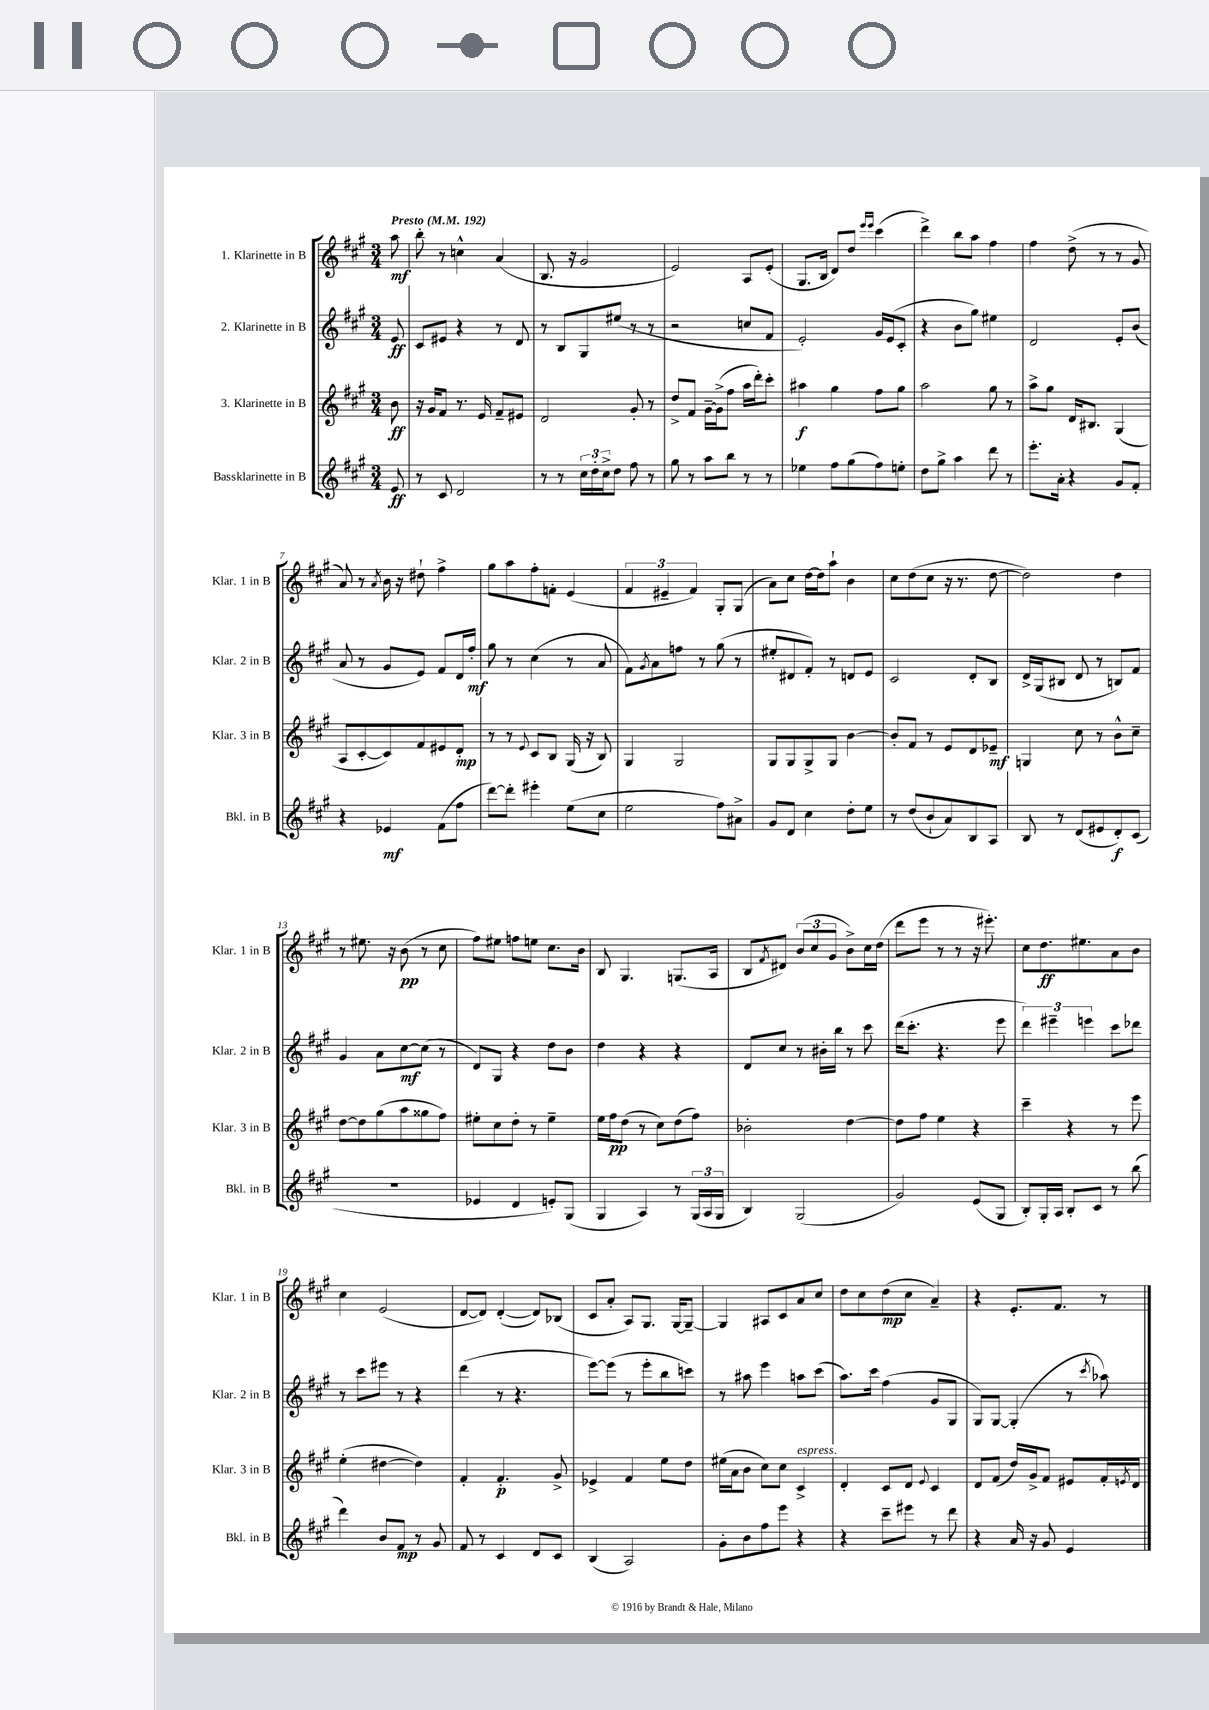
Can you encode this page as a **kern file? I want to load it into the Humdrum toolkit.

**kern	**dynam	**kern	**dynam	**kern	**dynam	**kern	**dynam
*part4	*part4	*part3	*part3	*part2	*part2	*part1	*part1
*staff4	*staff4	*staff3	*staff3	*staff2	*staff2	*staff1	*staff1
*I"Bassklarinette in B	*	*I"3. Klarinette in B	*	*I"2. Klarinette in B	*	*I"1. Klarinette in B	*
*I'Bkl. in B	*	*I'Klar. 3 in B	*	*I'Klar. 2 in B	*	*I'Klar. 1 in B	*
*clefG2	*	*clefG2	*	*clefG2	*	*clefG2	*
*k[f#c#g#]	*	*k[f#c#g#]	*	*k[f#c#g#]	*	*k[f#c#g#]	*
*M3/4	*	*M3/4	*	*M3/4	*	*M3/4	*
*MM192	*	*MM192	*	*MM192	*	*MM192	*
=	=	=	=	=	=	=	=
!	!	!	!	!	!	!LO:TX:a:B:t=Presto	!
8e/	ff	8b\	ff	8e/	ff	8aa\	mf
=1	=1	=1	=1	=1	=1	=1	=1
8r	.	16r	.	8c#/L	.	8bb'\	.
.	.	16g#/KL	.	.	.	.	.
8c#/	.	8f#/J	.	8e#X/J	.	8r	.
2d/	.	8.r	.	4r	.	4ccn^^\	.
.	.	16e/	.	.	.	.	.
.	.	8f#~/L	.	8r	.	(4a/	.
.	.	8e#X/J	.	8d/	.	.	.
=2	=2	=2	=2	=2	=2	=2	=2
8r	.	2d/	.	8r	.	8.B/	.
8r	.	.	.	8B/L	.	.	.
.	.	.	.	.	.	16r	.
24cc#\LL	.	.	.	8G#/	.	2g#/	.
24dd'\	.	.	.	.	.	.	.
24cc#^\J	.	.	.	.	.	.	.
8dd\J	.	.	.	(8ee#X/J	.	.	.
8ff#\	.	8g#'/	.	8r	.	.	.
8r	.	8r	.	8r	.	.	.
=3	=3	=3	=3	=3	=3	=3	=3
8gg#\	.	8dd^/L	.	2r	.	2e/)	.
8r	.	8f#/J	.	.	.	.	.
8aa\L	.	[16g#~\LL	.	.	.	.	.
.	.	(16g#^\J]	.	.	.	.	.
8bb\J	.	8ff#\J	.	.	.	.	.
8r	.	16aa\LL	.	8ccn/L	.	8A/L	.
.	.	16ddd'\J)	.	.	.	.	.
8r	.	8ccc#'\J	.	8f#/J	.	(8e'/J	.
=4	=4	=4	=4	=4	=4	=4	=4
4ee-X\	.	4aa#X\	f	2e'/)	.	8.G#/L	.
.	.	.	.	.	.	16B/Jk	.
8ff#\L	.	4gg#\	.	.	.	8d/L)	.
(8gg#\	.	.	.	.	.	8dd/J	.
.	.	.	.	.	.	16qqeee/LL	.
.	.	.	.	.	.	16qqeee/JJ	.
8ff#\)	.	8ff#\L	.	16g#/LL	.	(4ccc#\	.
.	.	.	.	(16e/J	.	.	.
8een'\J	.	8gg#\J	.	8c#'/J	.	.	.
=5	=5	=5	=5	=5	=5	=5	=5
8dd\L	.	2aa\	.	4r	.	4ddd^\)	.
8gg#^\J	.	.	.	.	.	.	.
4aa\	.	.	.	8b\L	.	8bb\L	.
.	.	.	.	8gg#\J)	.	8aa\J	.
8ddd\	.	8gg#\	.	4ee#X\	.	4ff#\	.
8r	.	8r	.	.	.	.	.
=6	=6	=6	=6	=6	=6	=6	=6
8.eee'\L	.	8aa^\L	.	2d/	.	4ff#\	.
.	.	8gg#\J	.	.	.	.	.
16a'\Jk	.	.	.	.	.	.	.
4r	.	16d/KL	.	.	.	(8dd^\	.
.	.	8.B#X/J	.	.	.	.	.
.	.	.	.	.	.	8r	.
8g#/L	.	(4G#/	.	8e'/L	.	8r	.
8f#'/J	.	.	.	(8b/J	.	8g#/	.
!!LO:LB:g=z
=7	=7	=7	=7	=7	=7	=7	=7
4r	.	8A/L	.	8a/	.	8a/)	.
.	.	[8c#'/	.	8r	.	8r	.
.	.	.	.	.	.	8qa/	.
4e-X/	mf	8c#/])	.	8g#/L	.	16b\	.
.	.	.	.	.	.	16r	.
.	.	8f#/	.	8e/J)	.	8dd#X`\	.
(8f#\L	.	8e#X/	.	8f#/L	.	4ff#^\	.
8ff#\J	.	8d'/J	mp	16d/L	.	.	.
.	.	.	.	16ff#'/JJ	mf	.	.
=8	=8	=8	=8	=8	=8	=8	=8
[8ddd\L)	.	8r	.	8gg#\	.	8gg#\L	.
8ddd'\J]	.	8r	.	8r	.	8aa\	.
.	.	8qqe/	.	.	.	.	.
4eee#X'\	.	8c#/L	.	(4cc#\	.	8ff#'\	.
.	.	8B/J	.	.	.	8fn'\J	.
(8ee\L	.	(16G#/	.	8r	.	(4e/	.
.	.	16r	.	.	.	.	.
8cc#\J	.	8B/)	.	8a/	.	.	.
=9	=9	=9	=9	=9	=9	=9	=9
2ee\	.	4G#/	.	8f#\L)	.	6f#/	.
.	.	.	.	8qg#/	.	.	.
.	.	.	.	8a\	.	.	.
.	.	.	.	.	.	6e#X~/	.
.	.	2G#/	.	8ffn\J	.	.	.
.	.	.	.	.	.	6f#/)	.
.	.	.	.	8r	.	.	.
8ff#\L)	.	.	.	(8gg#\	.	8G#'/L	.
8a#X^\J	.	.	.	8r	.	(8G#/J	.
=10	=10	=10	=10	=10	=10	=10	=10
8g#/L	.	8G#/L	.	8ee#X'/L	.	8a\L)	.
8d/J	.	8G#/	.	8d#X/	.	8cc#\J	.
4cc#\	.	8G#^/	.	8f#'/J)	.	[16dd\LL	.
.	.	.	.	.	.	16dd\J]	.
.	.	8G#/J	.	8r	.	8aa`\J	.
8dd'\L	.	[4b\	.	8dn/L	.	4b\	.
8ee\J	.	.	.	8e/J	.	.	.
=11	=11	=11	=11	=11	=11	=11	=11
8r	.	8b'/L]	.	2c#/	.	8cc#\L	.
(8dd/L	.	8f#/J	.	.	.	(8dd\	.
8b`/	.	8r	.	.	.	8cc#\J	.
8a/)	.	8e/L	.	.	.	16r	.
.	.	.	.	.	.	8.r	.
8B/	.	8d/	.	8d'/L	.	.	.
8A/J	.	8e-X~/J	mf	8B/J	.	[8dd\	.
=12	=12	=12	=12	=12	=12	=12	=12
8B/	.	4Gn/	.	16d^/LL	.	2dd\])	.
.	.	.	.	(16G#/J	.	.	.
8r	.	.	.	8B#X/J	.	.	.
(8d/L	.	8cc#\	.	8d/	.	.	.
8e#X/	.	8r	.	8r	.	.	.
8d'/)	f	8b^^\L	.	8Bn/L)	.	4dd\	.
(8c#/J	.	8cc#~\J	.	8f#/J	.	.	.
!!LO:LB:g=z
=13	=13	=13	=13	=13	=13	=13	=13
2.r	.	[8dd\L	.	4g#/	.	8r	.
.	.	8dd\]	.	.	.	8.ee#X\	.
.	.	(8gg#\	.	8a\L	.	.	.
.	.	.	.	.	.	16r	.
.	.	8aa\	.	[8cc#\	mf	(8b\	pp
.	.	8gg##X\	.	(8cc#\J]	.	8r	.
.	.	8ff#\J)	.	8r	.	8cc#\	.
=14	=14	=14	=14	=14	=14	=14	=14
4e-X/	.	8ee#X'\L	.	8d/L)	.	8ff#\L)	.
.	.	8cc#\	.	8G#/J	.	8ee#X\J	.
4d/	.	8dd'\J	.	4r	.	8ffn\L	.
.	.	8r	.	.	.	8een\J	.
8en'/L)	.	4ee#~\	.	8dd\L	.	8.cc#\L	.
(8G#/J	.	.	.	8b\J	.	.	.
.	.	.	.	.	.	16b\Jk	.
=15	=15	=15	=15	=15	=15	=15	=15
4G#/	.	16ee\LL	.	4dd\	.	8B/	.
.	.	16ff#\J	pp	.	.	.	.
.	.	(8dd\J	.	.	.	4.G#/	.
4A/)	.	8r	.	4r	.	.	.
.	.	8cc#\L)	.	.	.	.	.
8r	.	(8dd\	.	4r	.	(8.Gn/L	.
(24G#/LL	.	8ff#\J)	.	.	.	.	.
24A/	.	.	.	.	.	.	.
.	.	.	.	.	.	16A/Jk	.
24G#/JJ	.	.	.	.	.	.	.
=16	=16	=16	=16	=16	=16	=16	=16
4B/)	.	2b-X'\	.	8d/L	.	8B/L	.
.	.	.	.	.	.	8qf#/	.
.	.	.	.	8cc#/J	.	8d#X/J)	.
(2G#/	.	.	.	8r	.	(12b/L	.
.	.	.	.	.	.	12cc#/	.
.	.	.	.	16b#X'\LL	.	.	.
.	.	.	.	.	.	12g#/J	.
.	.	.	.	16bb\JJ	.	.	.
.	.	[4dd\	.	8r	.	8b^\L)	.
.	.	.	.	8ccc#\	.	16cc#\L	.
.	.	.	.	.	.	(16dd\JJ	.
=17	=17	=17	=17	=17	=17	=17	=17
2g#/)	.	8dd\L]	.	(16ddd\KL	.	8ddd\L	.
.	.	.	.	8.ccc#'\J	.	.	.
.	.	8ff#\J	.	.	.	8eee\J	.
.	.	4ee\	.	4.r	.	8r	.
.	.	.	.	.	.	8r	.
(8e/L	.	4r	.	.	.	16r	.
.	.	.	.	.	.	8.eee#X'\)	.
8G#/J	.	.	.	8eee\	.	.	.
=18	=18	=18	=18	=18	=18	=18	=18
8B'/L)	.	4ccc#~\	.	6ddd\)	.	8cc#\L	.
16G#'/L	.	.	.	.	.	8.dd\	ff
.	.	.	.	6eee#X~\	.	.	.
16A/JJ	.	.	.	.	.	.	.
8B'/L	.	4r	.	.	.	.	.
.	.	.	.	.	.	8.ee#X\	.
.	.	.	.	6eeen\	.	.	.
8c#/J	.	.	.	.	.	.	.
8r	.	8r	.	8ccc#\L	.	8a\	.
(8bb\	.	8eee\	.	8ddd-X\J	.	8b\J	.
!!LO:LB:g=z
=19	=19	=19	=19	=19	=19	=19	=19
4ddd\)	.	(4ee'\	.	8r	.	4cc#\	.
.	.	.	.	8ccc#\L	.	.	.
8b/L	.	[4dd#X\	.	8eee#X\J	.	(2e/	.
8f#/J	mp	.	.	8r	.	.	.
8r	.	4dd#\])	.	4r	.	.	.
8g#/	.	.	.	.	.	.	.
=20	=20	=20	=20	=20	=20	=20	=20
8f#/	.	4f#'/	.	(4ddd\	.	[8d/L	.
8r	.	.	.	.	.	8d/J])	.
4c#/	.	4.f#'/	p	8r	.	([4d'/	.
.	.	.	.	4.r	.	.	.
8d/L	.	.	.	.	.	8d/L])	.
8c#/J	.	8g#^/	.	.	.	(8B-X/J	.
=21	=21	=21	=21	=21	=21	=21	=21
(4B/	.	4e-X^/	.	[8eee\L)	.	8c#/L	.
.	.	.	.	(8eee\J]	.	8a'/J	.
2A/)	.	4f#/	.	8r	.	8A/L)	.
.	.	.	.	8eee'\L	.	8.G#/J	.
.	.	8ee\L	.	8bb\	.	.	.
.	.	.	.	.	.	[16G#/KL	.
.	.	8dd\J	.	8cccn\J)	.	8G#~/J_	.
=22	=22	=22	=22	=22	=22	=22	=22
8g#'\L	.	(16ee#X\LL	.	8r	.	4G#/]	.
.	.	16a\J	.	.	.	.	.
8b\	.	8b\J	.	8aa#X\	.	.	.
8ff#\	.	8cc#\L)	.	4eee\	.	8A#X/L	.
8eee\J	.	8cc#\J	.	.	.	8c#/	.
!	!	!LO:TX:a:i:t=espress.	!	!	!	!	!
4r	.	4c#^/	.	8aan\L	.	8a/	.
.	.	.	.	(8ccc#\J	.	8cc#/J	.
=23	=23	=23	=23	=23	=23	=23	=23
4r	.	4d'/	.	8.aa\L)	.	8dd\L	.
.	.	.	.	.	.	8cc#\	.
.	.	.	.	16ccc#\Jk	.	.	.
8ccc#~\L	.	8c#/L	.	(4ff#\	.	(8dd\	mp
8eee#X\J	.	8d/J	.	.	.	8cc#\J	.
.	.	8qqe/	.	.	.	.	.
8r	.	4c#/	.	8g#/L	.	4a~/)	.
8ddd\	.	.	.	8G#/J	.	.	.
=24	=24	=24	=24	=24	=24	=24	=24
4r	.	8d/L	.	8G#/L)	.	4r	.
.	.	(8f#/J	.	[8G#/J	.	.	.
16a/	.	16dd/LL)	.	(4G#'/]	.	8.e'/L	.
16r	.	16g#^/J	.	.	.	.	.
8g#/	.	8f#/J	.	.	.	.	.
.	.	.	.	.	.	8.f#/J	.
4e/	.	8e#X/L	.	8r	.	.	.
.	.	.	.	8qccc#/	.	.	.
.	.	16f#'/L	.	8aa-X\)	.	8r	.
.	.	8qen/	.	.	.	.	.
.	.	16d/JJ	.	.	.	.	.
==	==	==	==	==	==	==	==
*-	*-	*-	*-	*-	*-	*-	*-
